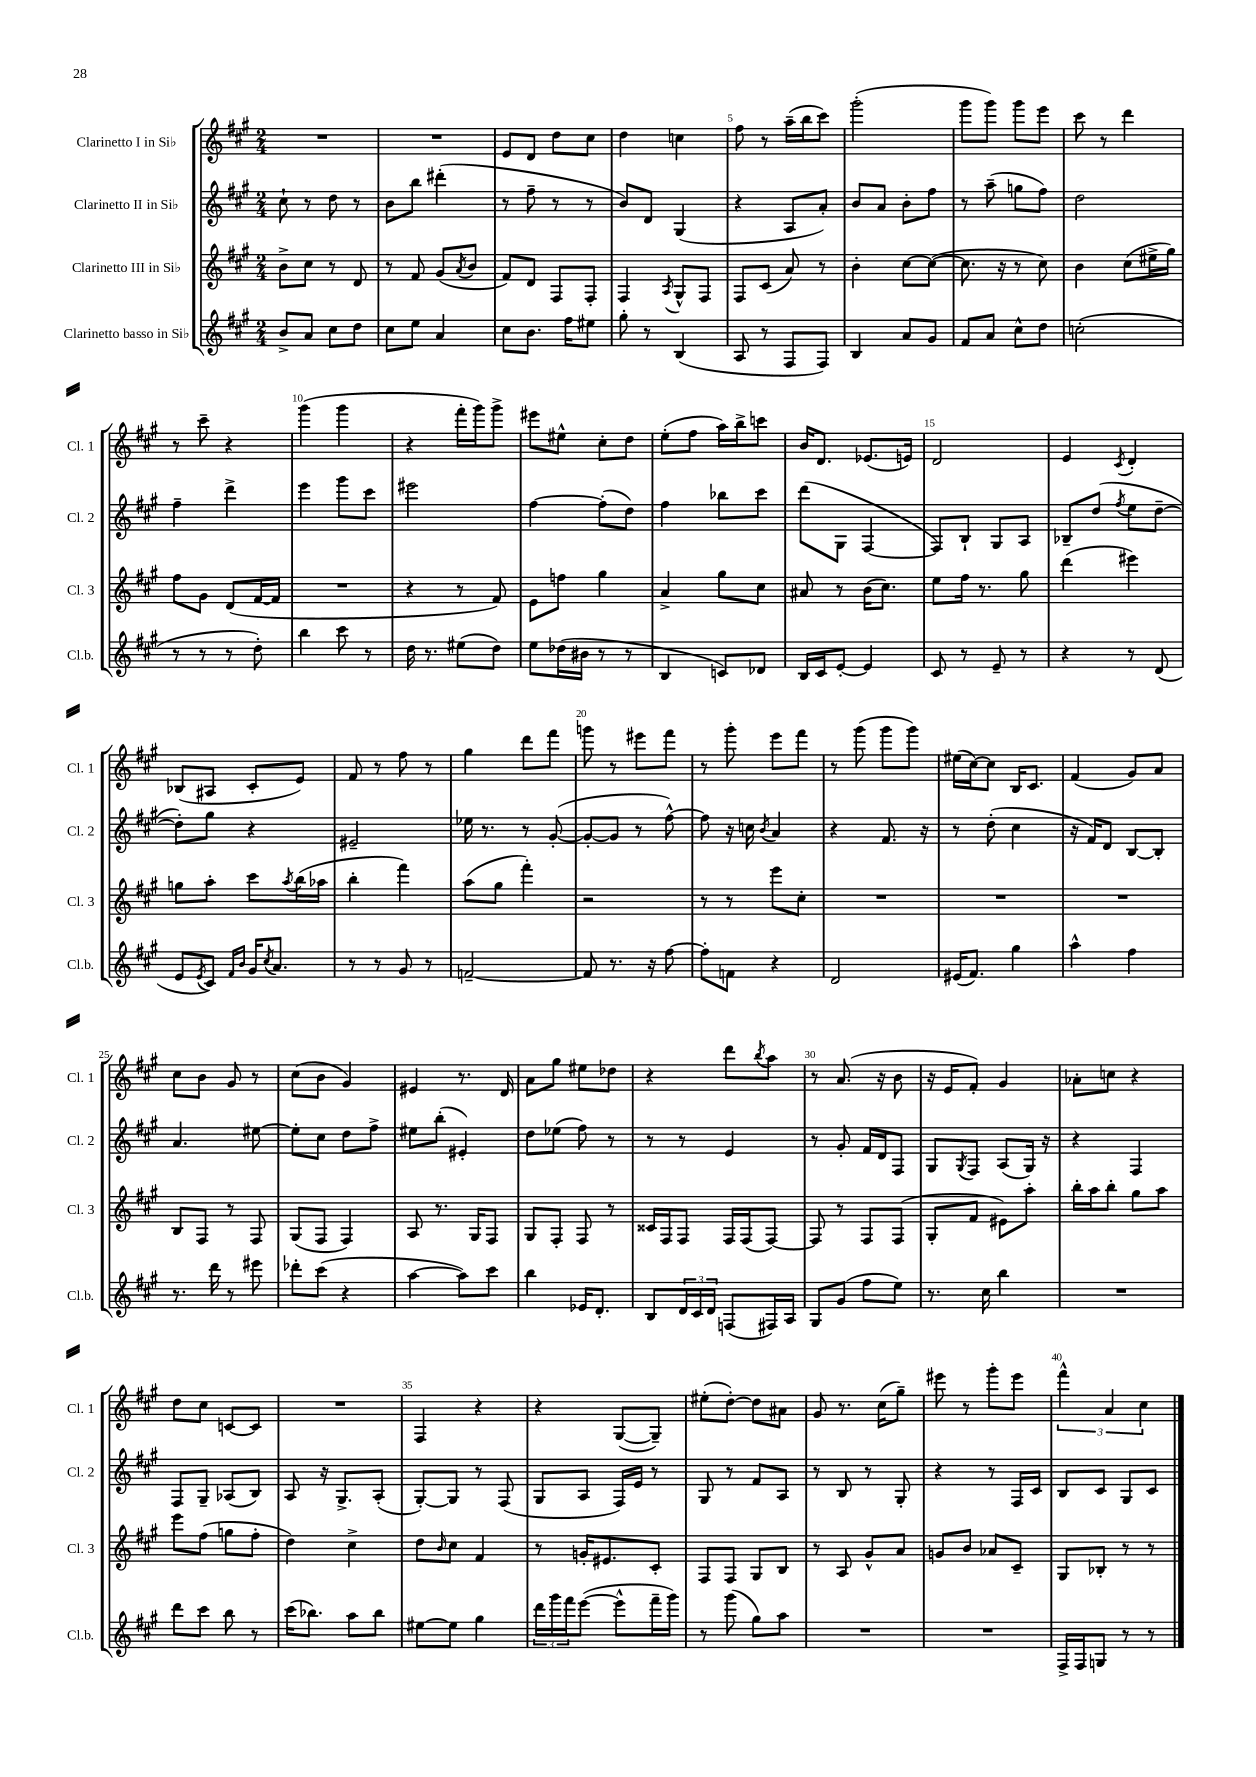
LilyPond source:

<<
\new StaffGroup <<
\new Staff = "s0" \with { instrumentName = "Clarinetto I in Sib" shortInstrumentName = "Cl. 1" } {
    \clef treble \key a \major \numericTimeSignature \time 2/4
    R2 |
    R2 |
    e'8 d'8 d''8 cis''8 |
    d''4 c''4 |
    fis''8 r8 a''16--( b''16 cis'''8) |
    gis'''2-.( |
    gis'''8 gis'''8) gis'''8 e'''8 |
    cis'''8 r8 d'''4 |
    r8 cis'''8-- r4 |
    gis'''4( gis'''4 |
    r4 fis'''16-. gis'''16) gis'''8-> |
    eis'''8 eis''8-^ cis''8-. d''8 |
    e''8-.( fis''8 a''16) b''16-> c'''8 |
    b'16 d'8. ees'8.( e'16) |
    d'2 |
    e'4 \acciaccatura { cis'8 } d'4-. |
    bes8( ais8 cis'8-. e'8) |
    fis'8 r8 fis''8 r8 |
    gis''4 d'''8 fis'''8 |
    g'''8 r8 eis'''8 fis'''8 |
    r8 gis'''8-. e'''8 fis'''8 |
    r8 gis'''8( gis'''8 gis'''8) |
    eis''16( cis''16~) cis''8 b16 cis'8. |
    fis'4( gis'8) a'8 |
    cis''8 b'8 gis'8 r8 |
    cis''8( b'8 gis'4) |
    eis'4 r8. d'16 |
    a'8 gis''8 eis''8 des''8 |
    r4 d'''8 \acciaccatura { b''8 } a''8 |
    r8 a'8.( r16 b'8 |
    r16 e'16 fis'8-.) gis'4 |
    aes'8-. c''8 r4 |
    d''8 cis''8 c'8~ c'8 |
    R2 |
    fis4 r4 |
    r4 gis8~( gis8--) |
    eis''8-.( d''8~-.) d''8 ais'8 |
    gis'8 r8. cis''16( gis''8--) |
    eis'''8 r8 gis'''8-. eis'''8 |
    \tuplet 3/2 { fis'''4-^ a'4 cis''4 } \bar "|." |
}
\new Staff = "s1" \with { instrumentName = "Clarinetto II in Sib" shortInstrumentName = "Cl. 2" } {
    \clef treble \key a \major \numericTimeSignature \time 2/4
    cis''8-! r8 d''8 r8 |
    b'8 b''8 dis'''4-.( |
    r8 fis''8-- r8 r8 |
    b'8) d'8 gis4( |
    r4 a8 a'8-.) |
    b'8 a'8 b'8-. fis''8 |
    r8 a''8--( g''8 fis''8) |
    d''2 |
    fis''4-- d'''4-> |
    e'''4 gis'''8 cis'''8 |
    eis'''2 |
    fis''4~ fis''8-.( d''8) |
    fis''4 bes''8 cis'''8 |
    d'''8( gis8 fis4~ |
    fis8) b8-! gis8 a8 |
    bes8-- d''8( \acciaccatura { fis''8 } e''8 d''8~-- |
    d''8-.) gis''8 r4 |
    eis'2-- |
    ees''16 r8. r8 gis'8~-.( |
    gis'8~-. gis'8 r8 fis''8~-^) |
    fis''8 r16 c''16 \acciaccatura { b'8 } a'4 |
    r4 fis'8. r16 |
    r8 d''8-.( cis''4 |
    r16 fis'16) d'8 b8~ b8-. |
    a'4. eis''8~ |
    eis''8-. cis''8 d''8 fis''8-> |
    eis''8 b''8-.( eis'4-.) |
    d''8 ees''8( fis''8) r8 |
    r8 r8 e'4 |
    r8 gis'8-. fis'16 d'16 fis8 |
    gis8 \acciaccatura { gis8 } fis8 a8( gis16) r16 |
    r4 fis4 |
    fis8 gis8-- aes8( b8) |
    a8 r16 gis8.-> a8-.( |
    gis8~-.) gis8 r8 fis8( |
    gis8 a8 fis16) e'16 r8 |
    gis8 r8 fis'8 a8 |
    r8 b8 r8 gis8-. |
    r4 r8 fis16 cis'16 |
    b8 cis'8 gis8 cis'8 \bar "|." |
}
\new Staff = "s2" \with { instrumentName = "Clarinetto III in Sib" shortInstrumentName = "Cl. 3" } {
    \clef treble \key a \major \numericTimeSignature \time 2/4
    b'8-> cis''8 r8 d'8 |
    r8 fis'8 gis'8( \acciaccatura { a'8 } b'8 |
    fis'8) d'8 fis8 fis8-. |
    fis4 \acciaccatura { a8 } gis8-^ fis8 |
    fis8 cis'8( a'8) r8 |
    b'4-. cis''8~ cis''8~( |
    cis''8. r16 r8 cis''8) |
    b'4 cis''8( eis''16-> gis''16) |
    fis''8 gis'8 d'8( fis'16~ fis'16 |
    R2 |
    r4 r8 fis'8) |
    e'8 f''8 gis''4 |
    a'4-> gis''8 cis''8 |
    ais'8 r8 b'16( cis''8.) |
    e''8 fis''16 r8. gis''8 |
    d'''4( eis'''4) |
    g''8 a''8-. cis'''8 \acciaccatura { a''8 } b''16( aes''16 |
    b''4-. fis'''4) |
    a''8( gis''8 fis'''4-.) |
    r2 |
    r8 r8 e'''8 cis''8-. |
    R2 |
    R2 |
    R2 |
    b8 fis8 r8 fis8 |
    gis8( fis8 fis4) |
    a8 r8. gis16 fis8 |
    gis8 fis8-. fis8 r8 |
    cisis'16 fis16 fis8 fis16 fis16( fis8~) |
    fis8 r8 fis8 fis8( |
    gis8-. fis'8 eis'8) a''8-. |
    b''16-. a''16 b''8-. gis''8 a''8 |
    e'''8 fis''8( g''8 fis''8-. |
    d''4) cis''4-> |
    d''8 \grace { b'16 } cis''8 fis'4 |
    r8 g'16-. eis'8. cis'8-. |
    fis8 fis8 gis8 b8 |
    r8 a8 gis'8-^ a'8 |
    g'8 b'8 aes'8 cis'8-- |
    gis8 bes8-. r8 r8 \bar "|." |
}
\new Staff = "s3" \with { instrumentName = "Clarinetto basso in Sib" shortInstrumentName = "Cl.b." } {
    \clef treble \key a \major \numericTimeSignature \time 2/4
    b'8-> a'8 cis''8 d''8 |
    cis''8 e''8 a'4 |
    cis''8 b'8. fis''16 eis''8 |
    gis''8-. r8 b4( |
    a8 r8 fis8 fis8) |
    b4 a'8 gis'8 |
    fis'8 a'8 cis''8-^ d''8 |
    c''2-.( |
    r8 r8 r8 d''8-.) |
    b''4 cis'''8 r8 |
    d''16 r8. eis''8( d''8) |
    e''8 des''16( bis'16 r8 r8 |
    b4 c'8) des'8 |
    b16 cis'16 e'8~-. e'4 |
    cis'8 r8 e'8-- r8 |
    r4 r8 d'8( |
    e'8 \acciaccatura { e'8 } cis'8) \grace { fis'16 b'16 } gis'16 \acciaccatura { cis''8 } a'8. |
    r8 r8 gis'8 r8 |
    f'2~-- |
    f'8 r8. r16 fis''8~ |
    fis''8-. f'8 r4 |
    d'2 |
    eis'16( fis'8.) gis''4 |
    a''4-^ fis''4 |
    r8. d'''16 r8 eis'''8 |
    des'''8-. cis'''8( r4 |
    a''4~ a''8) cis'''8 |
    b''4 ees'16 d'8.-. |
    b8 \tuplet 3/2 { d'16 cis'16 d'16 } f8( fis16) a16 |
    gis8 gis'8( fis''8 e''8) |
    r8. cis''16 b''4 |
    R2 |
    d'''8 cis'''8 b''8 r8 |
    cis'''16( bes''8.) a''8 bes''8 |
    eis''8~ eis''8 gis''4 |
    \tuplet 3/2 { d'''16 gis'''16 fis'''16 } e'''8~( e'''8-^ fis'''16-- gis'''16) |
    r8 gis'''8( gis''8) a''8 |
    R2 |
    R2 |
    fis16-> fis16 g8 r8 r8 \bar "|." |
}
>>
>>
\layout { \context { \Score \override BarNumber.break-visibility = ##(#f #t #t) barNumberVisibility = #(every-nth-bar-number-visible 5) } }
